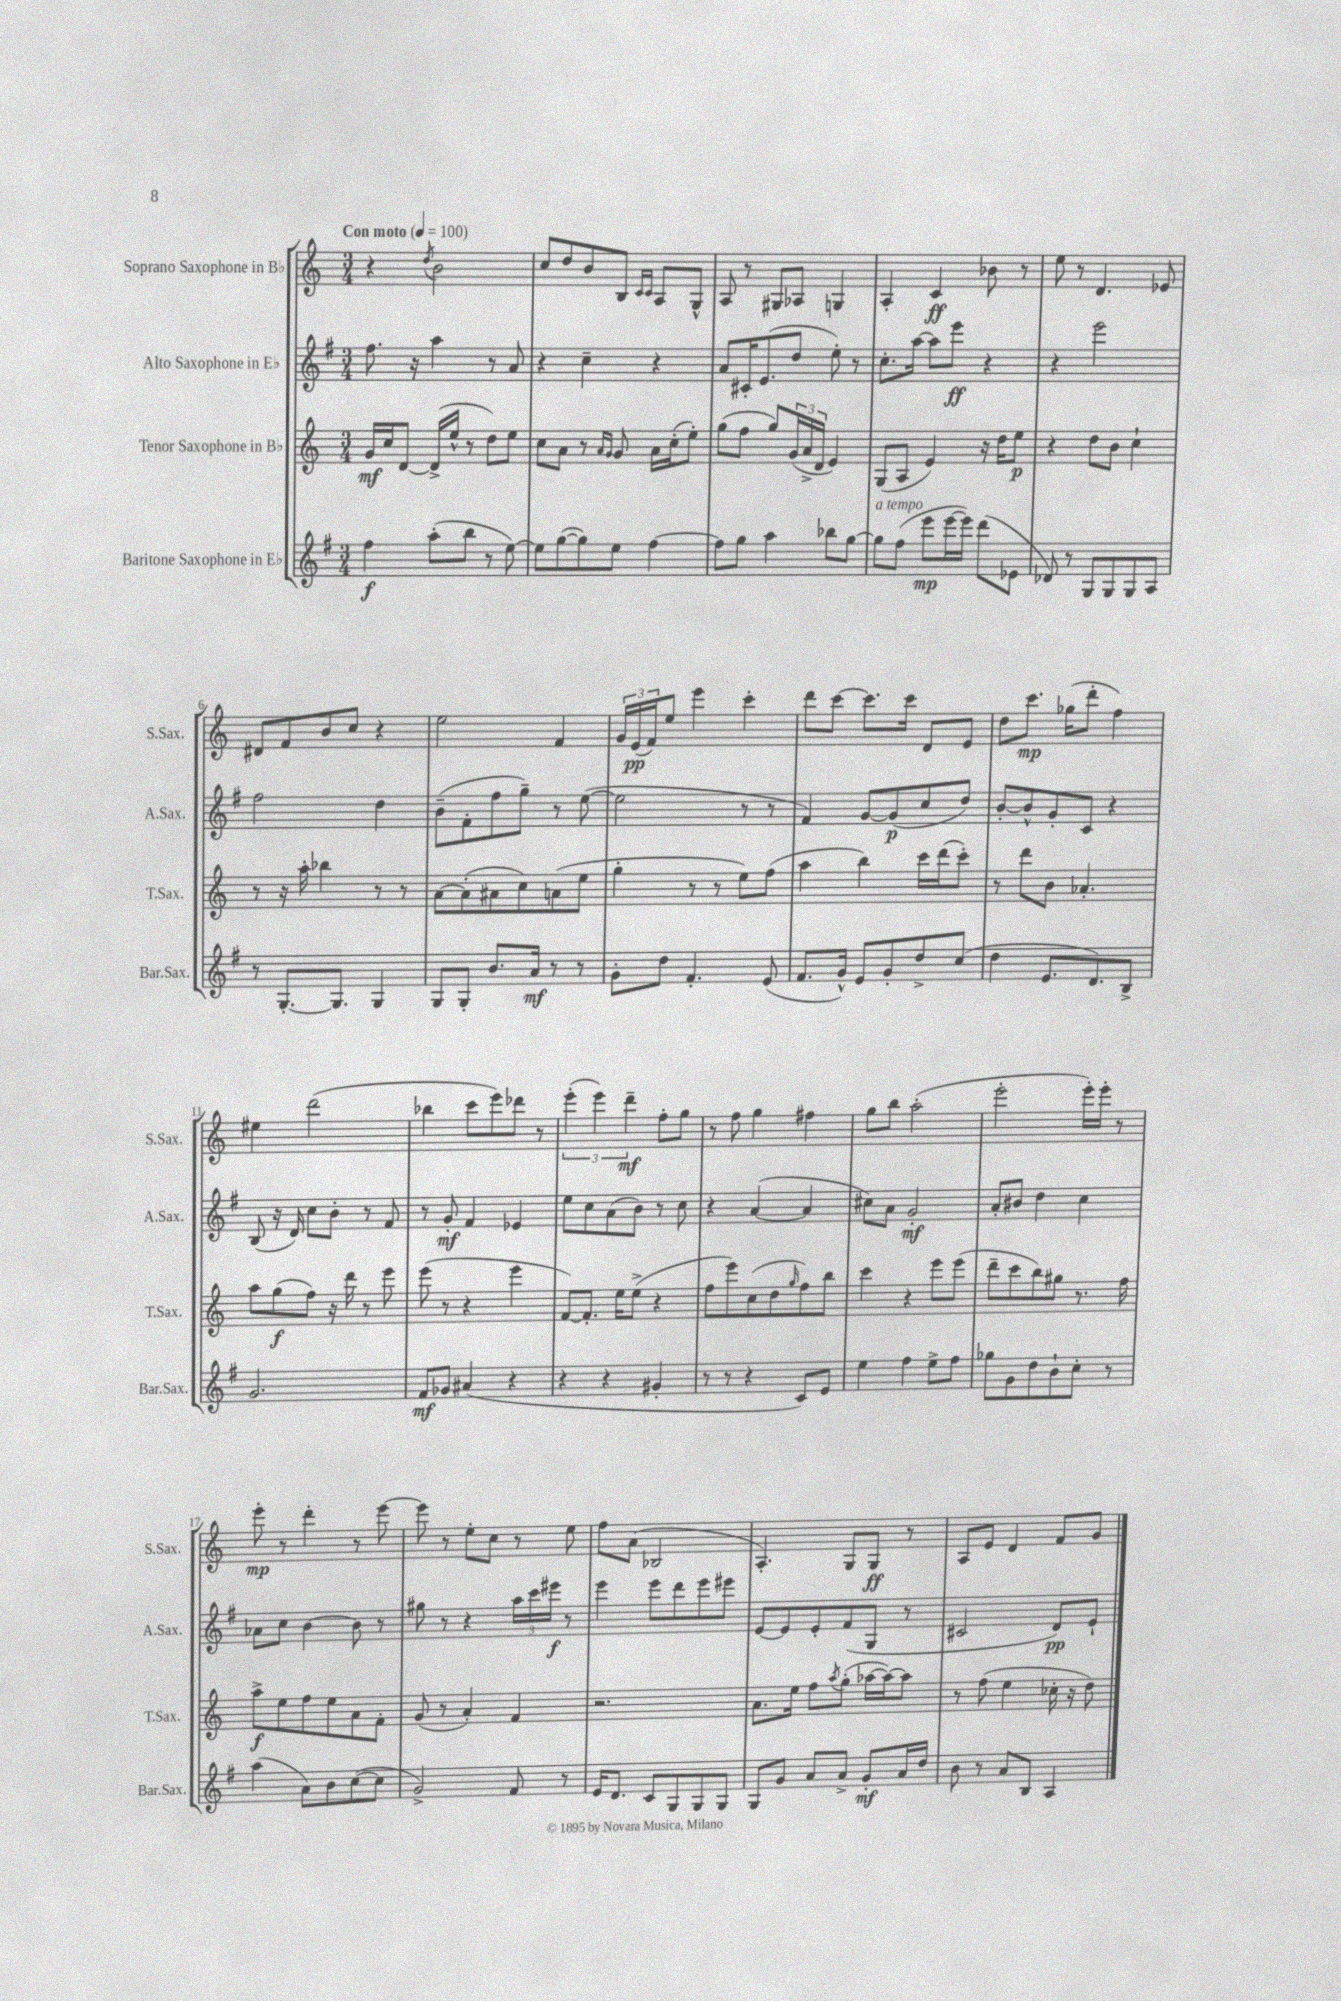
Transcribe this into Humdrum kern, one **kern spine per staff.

**kern	**kern	**kern	**kern
*staff4	*staff3	*staff2	*staff1
*clefG2	*clefG2	*clefG2	*clefG2
*k[f#]	*k[]	*k[f#]	*k[]
*M3/4	*M3/4	*M3/4	*M3/4
*MM100	*MM100	*MM100	*MM100
4ff#\	16g/LL	8.ff#\	4r
.	16cc/J	.	.
.	[8d/J	.	.
.	.	16r	.
.	.	.	8qdd/
(8aa'\L	(16d^/]LL	4aa\	2b\
.	16ee^^/JJ	.	.
8bb\J	8r	.	.
8r	8dd\L)	8r	.
[8ee\)	8ee\J	8a/	.
=	=	=	=
8ee\]L	8cc\L	4r	8cc/L
([8gg\	8a\J	.	8dd/
8gg\])	8r	4cc~\	8b/
.	16qqa/LL	.	.
.	16qqg/JJ	.	.
8ee\J	8g/	.	8B/J
.	.	.	16qqc/LL
.	.	.	16qqc/JJ
[4ff#\	16a\LL	4r	8A/L
.	(16cc'\J	.	.
.	8ee'\J)	.	8G^^/J
=	=	=	=
8ff#\]L	(8gg\L	8a/L	8A/
8gg\J	8ff\J	16c#'/K	8r
.	.	(8.e/	.
4aa\	8gg/L)	.	8G#/L
.	(24g/L	8dd/J	8A-/J
.	24a^/	.	.
.	24d/JJ	.	.
8bb-\L	4e/)	8ee'\)	4G/
[8gg\J	.	8r	.
=	=	=	=
8gg\]L	(8G/L	8.cc'\L	4A'/
(8ff#\J	8A/J	.	.
.	.	[16aa\Jk	.
8eee\L	4e/)	8aa\]L	4c/
[16eee\L	.	8eee\J	.
16eee\]JJ)	.	.	.
(8ddd\L	16r	4r	8b-\
.	16dd\LK	.	.
8e-\J	8ee\J	.	8r
=	=	=	=
8d-/)	4r	4r	8ee\
8r	.	.	8r
8G/L	8dd\L	2eee\	4.d/
8G/	8b\J	.	.
8G/	4cc`\	.	.
8A/J	.	.	8e-/
=	=	=	=
8r	8r	2ff#\	8d#/L
[8.G'/L	16r	.	8f/
.	16aa'\	.	.
.	4bb-\	.	8b/
8.G/]J	.	.	.
.	.	.	8cc/J
4G/	8r	4dd\	4r
.	8r	.	.
=	=	=	=
8G/L	[8a\L	(8b~\L	2ee\
8G'/J	(8a'\]	8f#'\	.
8.b/L	8a#\	8ff#\	.
.	8cc\)	8gg~\J)	.
16a/Jk	.	.	.
8r	(8a\	8r	4f/
8r	8ee\J	([8ee\	.
=	=	=	=
8g'\L	4gg'\	2ee\]	24g/LL
.	.	.	(24e/
.	.	.	24f/J)
8dd\J	.	.	8ee/J
4.f#'/	8r	.	4eee\
.	8r	.	.
.	8ee\L)	8r	4ccc'\
(8e/	(8ff\J	8r	.
=	=	=	=
8.f#/L	4aa\	4f#/)	8ddd\L
.	.	.	[8ccc\J
16g^^/Jk)	.	.	.
8e/L	4bb\)	[8g/L	8.ccc\]L
8g'/	.	(8g/]	.
.	.	.	16ccc\Jk
8dd^/	16ccc\LL	8cc/	8d/L
.	(16ddd\J	.	.
(8cc/J	8ccc'\J)	8dd/J)	8e/J
=	=	=	=
4dd\	8r	[8b'/L	8dd\L
.	8ddd\L	8b^^/]	8.ccc\J
8.e/L	8b\J	8g'/	.
.	.	.	(16gg-\LK
.	4.a-'/	8c/J	8ddd'\J
8.d/)	.	.	.
.	.	4r	4ff\)
8B^/J	.	.	.
=	=	=	=
2.g/	8aa\L	(8B/	4ee#\
.	(8gg\	16r	.
.	.	16d/)	.
.	8ff\J)	8cc\L	(2ddd\
.	16r	8b'\J	.
.	16ddd\	.	.
.	8r	8r	.
.	8eee\	8f#/	.
=	=	=	=
8f#/L	(8eee\	8r	4bb-\
8g-/J	8r	8g'/	.
(4a#/	4r	4f#/	8ccc\L
.	.	.	8eee\)
4r	4eee\	4e-/	8ddd-\J
.	.	.	8r
=	=	=	=
4r	[8f/L)	8ee\L	(6eee'\
.	8.f'/]J	8cc\	.
.	.	.	6eee\)
4r	.	(8a\	.
.	16ee\LK	.	.
.	.	.	6ddd~\
.	(8ee^\J	8b\J)	.
4g#'/	4r	8r	8ff'\L
.	.	8cc\	8gg\J
=	=	=	=
8r	8ff\L	4r	8r
8r	8eee\)	.	8ff\
4r	(8cc\	([4a/	4gg\
.	8dd\	.	.
.	16qqgg/	.	.
8c/L)	8ff\)	4a/]	4ff#\
8e/J	8bb\J	.	.
=	=	=	=
4ee\	4ccc\	8cc#\L)	8gg\L
.	.	8a\J	8bb\J
4ff#\	4r	2g'/	(2aa'\
8ee^\L	8eee\L	.	.
8ff#\J	(8eee\J	.	.
=	=	=	=
8gg-\L	8ddd~\L	8a'/L	2eee'\
8g\	8ccc\	8b#/J	.
8dd\	8bb\)	4dd\	.
8b`\	8gg#\J	.	.
8cc'\J	8.r	4cc\	16eee'\LL)
.	.	.	16eee'\JJ
8r	.	.	8r
.	16ff\	.	.
=	=	=	=
(4aa\	8aa^\L	8a-\L	8eee'\
.	8ee\	8cc\J	8r
8a\L)	8ff\	[4b\	4ddd'\
8b\	8ee\	.	.
([8cc\	8a\	8b\]	8r
8cc\]J	8f'\J	8r	[8eee\
=	=	=	=
2g^/)	(8g/	8gg#\	8eee\]
.	8r	8r	8r
.	4a'/)	4r	8ee'\L
.	.	.	8cc\J
8f#/	4f/	24aa\LL	8r
.	.	24ccc\	.
.	.	24eee#\JJ	.
8r	.	8r	8ee\
=	=	=	=
16e/LK	2.r	4eee\	8ff\L
8.d/J	.	.	.
.	.	.	(8a\J
8c/L	.	8eee\L	2B-/
8G/	.	8ddd\	.
8G/	.	8eee\	.
8G/J	.	8eee#\J	.
=	=	=	=
8G/L	8.a\L	[8e/L	4.A'/)
8g/J	.	8e/]	.
.	16ee\Jk	.	.
8a/L	8ff\L	8e'/	.
.	8qaa/	.	.
8a^/J	(8gg'\J	(8f#/	8G/L
8g'/L	[16aa-\LL	8G/J	8G/J
.	16aa-\_J)	.	.
16a/L	8aa-\]J	8r	8r
16dd/JJ	.	.	.
=	=	=	=
8b\	8r	2c#/	8A/L
8r	(8ff\	.	8e/J
8a/L	4ee\	.	4d/
8B/J	.	.	.
4A/	16cc-'\	8d/L)	8f/L
.	16r	.	.
.	8dd\)	8e`/J	8g/J
==	==	==	==
*-	*-	*-	*-
